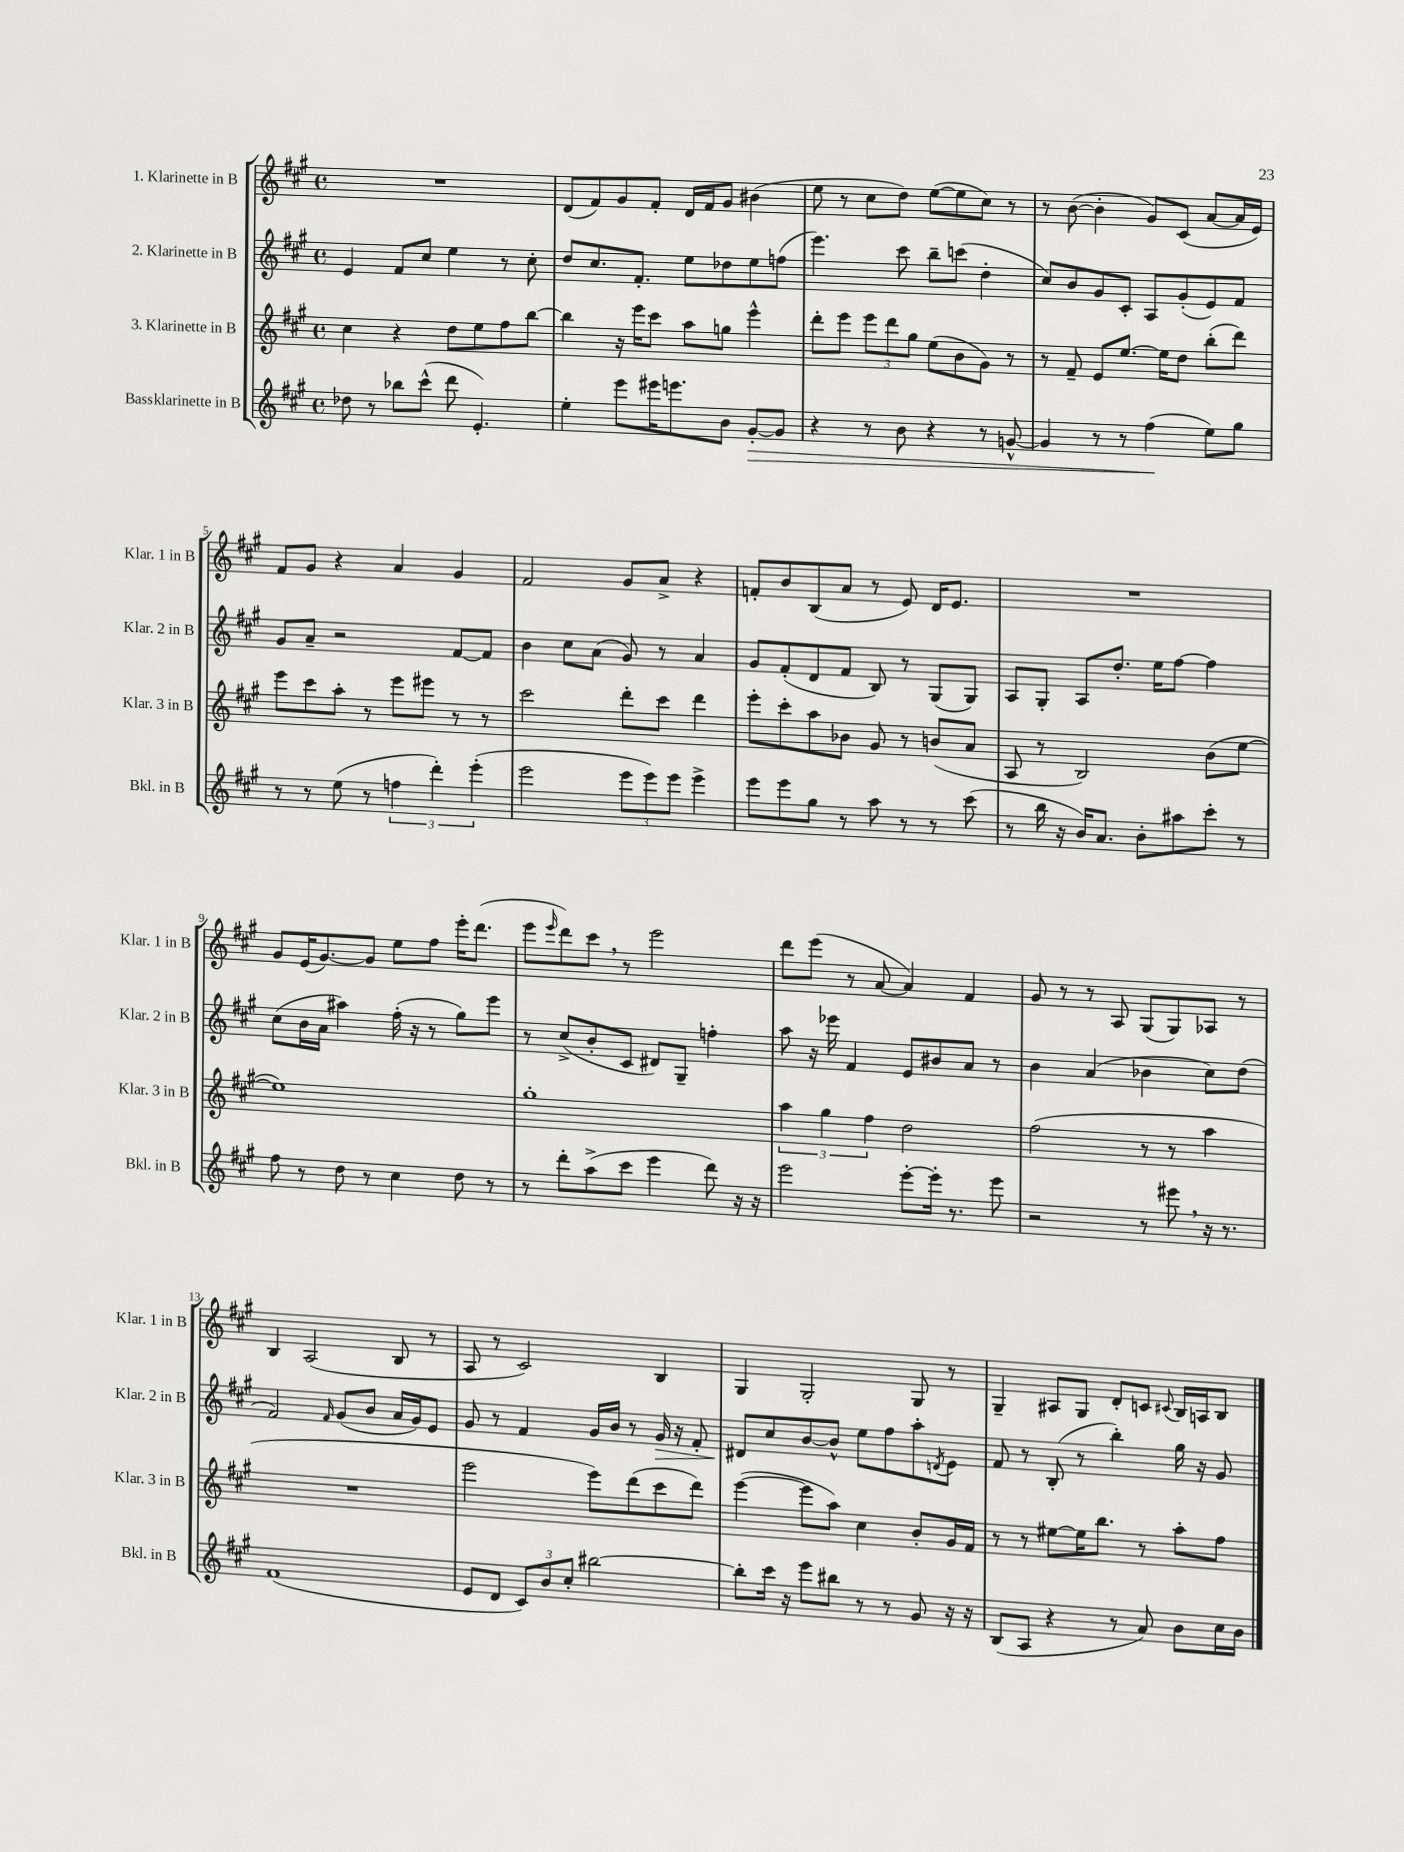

**kern	**dynam	**kern	**kern	**dynam	**kern
*part4	*part4	*part3	*part2	*part2	*part1
*staff4	*staff4	*staff3	*staff2	*staff2	*staff1
*I"Bassklarinette in B	*	*I"3. Klarinette in B	*I"2. Klarinette in B	*	*I"1. Klarinette in B
*I'Bkl. in B	*	*I'Klar. 3 in B	*I'Klar. 2 in B	*	*I'Klar. 1 in B
*clefG2	*	*clefG2	*clefG2	*	*clefG2
*k[f#c#g#]	*	*k[f#c#g#]	*k[f#c#g#]	*	*k[f#c#g#]
*M4/4	*	*M4/4	*M4/4	*	*M4/4
*met(c)	*	*met(c)	*met(c)	*	*met(c)
=1	=1	=1	=1	=1	=1
8dd-X\	.	4cc#\	4e/	.	1r
8r	.	.	.	.	.
8bb-X\L	.	4r	8f#/L	.	.
(8ccc#^^\J	.	.	8cc#/J	.	.
8ddd\	.	8dd\L	4ee\	.	.
4.e'/)	.	8ee\	.	.	.
.	.	8ff#\	8r	.	.
.	.	[8bb\J	8cc#'\	.	.
=2	=2	=2	=2	=2	=2
4ee'\	.	4bb\]	8dd/L	.	(8d/L
.	.	.	8.cc#/	.	8f#/)
8eee\L	.	16r	.	.	8g#/
.	.	16eee\KL	8.f#'/J	.	.
16eee#X\K	.	8ccc#\J	.	.	8f#'/J
8.eeen\	.	.	.	.	.
.	.	8aa\L	8ee\L	.	16d/LL
.	.	.	.	.	16f#/J
8b\J	.	8ggn\J	8dd-X\	.	8g#/J
!	!LO:HP:b	!	!	!	!
[8g#'/L	>	4eee^^\	8ee\	.	(4b#X\
8g#/J]	.	.	(8ffn\J	.	.
=3	=3	=3	=3	=3	=3
4r	.	8ddd'\L	4.eee\)	.	8ee\
.	.	8eee\J	.	.	8r
8r	.	12eee\L	.	.	8cc#\L
.	.	12ddd\	.	.	.
8b\	.	.	8ccc#\	.	8dd\J)
.	.	12gg#\J	.	.	.
4r	.	(8ee\L	8bb~\L	.	([8ee\L
.	.	8b\	(8cccn\J	.	8ee\]
8r	.	8g#\J)	4dd'\	.	8cc#\J)
[8gn^^/	.	8r	.	.	8r
=4	=4	=4	=4	=4	=4
4g/]	.	8r	8cc#/L)	.	8r
.	.	8f#~/	8b/	.	([8b\
8r	.	8e/L	8g#/	.	4b'\]
8r	.	[8.ee/J	8c#'/J	.	.
(4ff#\	.	.	8A/L	.	8g#/L)
.	.	16ee\KL]	.	.	.
.	.	8dd\J	(8g#'/	.	(8c#/J
8ee\L)	]	(8bb'\L	8e/)	.	[8a/L
8gg#\J	.	8ddd\J)	8f#/J	.	16a/L]
.	.	.	.	.	16e/JJ)
!!LO:LB:g=z
=5	=5	=5	=5	=5	=5
8r	.	8eee\L	8g#/L	.	8f#/L
8r	.	8ccc#\	8a~/J	.	8g#/J
(8ee\	.	8aa'\J	2r	.	4r
8r	.	8r	.	.	.
6ffn\	.	8eee\L	.	.	4a/
.	.	8eee#X\J	.	.	.
6ddd'\)	.	.	.	.	.
.	.	8r	[8f#/L	.	4g#/
(6eee'\	.	.	.	.	.
.	.	8r	8f#/J]	.	.
=6	=6	=6	=6	=6	=6
2eee\	.	2ccc#\	4b\	.	2f#/
.	.	.	8cc#\L	.	.
.	.	.	(8a\J	.	.
12eee\L	.	8ddd'\L	8g#/)	.	8g#/L
12eee\)	.	.	.	.	.
.	.	8ccc#\J	8r	.	8a^/J
12eee\J	.	.	.	.	.
4eee^\	.	4ddd\	4a/	.	4r
=7	=7	=7	=7	=7	=7
8eee\L	.	8eee'\L	8g#/L	.	8fn'/L
8eee\	.	8ccc#'\	(8f#'/	.	8b/
8gg#\J	.	8aa\	8d/	.	(8B/
8r	.	8b-X\J	8f#/J	.	8a/J
8aa\	.	8g#/	8B/)	.	8r
8r	.	8r	8r	.	8e/)
8r	.	(8bn/L	(8G#/L	.	16d/KL
.	.	.	.	.	8.e/J
(8ccc#\	.	8a/J	8G#/J)	.	.
=8	=8	=8	=8	=8	=8
8r	.	8A/	8A/L	.	1r
16bb\	.	8r	8G#'/J	.	.
16r	.	.	.	.	.
16b/KL)	.	2B/)	8A/L	.	.
8.a/J	.	.	.	.	.
.	.	.	8.dd'/J	.	.
8b'\L	.	.	.	.	.
.	.	.	16ee\KL	.	.
8aa#X\	.	.	[8ff#\J	.	.
8ccc#'\J	.	(8b\L	4ff#\]	.	.
8r	.	[8ee\J	.	.	.
!!LO:LB:g=z
=9	=9	=9	=9	=9	=9
8ff#\	.	1ee])	(8cc#\L	.	8g#/L
8r	.	.	16b\L	.	(16e/K
.	.	.	16a\JJ	.	[8.g#/)
8dd\	.	.	4aa#X\)	.	.
8r	.	.	.	.	8g#/J]
4cc#\	.	.	(16ff#'\	.	8ee\L
.	.	.	16r	.	.
.	.	.	8r	.	8ff#\J
8dd\	.	.	8gg#\L)	.	16eee'\KL
.	.	.	.	.	(8.ddd\J
8r	.	.	8eee\J	.	.
=10	=10	=10	=10	=10	=10
8r	.	1gg#'	8r	.	8eee\L
.	.	.	.	.	16qqeee/
8ddd'\L	.	.	(8cc#^/L	.	8ddd\)
(8aa^\	.	.	8b'/	.	8ccc#,\J
8ccc#\J	.	.	8c#/J	.	8r
4eee\	.	.	8d#X/L)	.	2eee\
.	.	.	8G#~/J	.	.
8ddd\)	.	.	4ffn'\	.	.
16r	.	.	.	.	.
16r	.	.	.	.	.
=11	=11	=11	=11	=11	=11
2eee\	.	6aa\	8aa\	.	8ddd\L
.	.	.	16r	.	(8eee\J
.	.	6gg#\	.	.	.
.	.	.	16eee-X\	.	.
.	.	.	4f#/	.	8r
.	.	6ff#\	.	.	.
.	.	.	.	.	[8a/
[8eee'\L	.	2dd\	8e/L	.	4a/])
16eee'\Jk]	.	.	8b#X/	.	.
8.r	.	.	.	.	.
.	.	.	8a/J	.	4f#/
8eee\	.	.	8r	.	.
=12	=12	=12	=12	=12	=12
2r	.	(2ff#\	4b\	.	8g#/
.	.	.	.	.	8r
.	.	.	(4a/	.	8r
.	.	.	.	.	8A/
8r	.	8r	4b-X\	.	(8G#/L
8eee#X,\	.	8r	.	.	8G#/)
16r	.	4aa\	8cc#\L)	.	8A-X/J
8.r	.	.	.	.	.
.	.	.	(8dd\J	.	8r
!!LO:LB:g=z
=13	=13	=13	=13	=13	=13
(1f#	.	1r	2f#/)	.	4B/
.	.	.	.	.	(2A/
.	.	.	16qqf#/	.	.
.	.	.	(8g#/L	.	.
.	.	.	8b/J	.	.
.	.	.	16a/LL	.	8B/
.	.	.	16g#/J)	.	.
.	.	.	8e/J	.	8r
=14	=14	=14	=14	=14	=14
8e/L	.	2eee\	8g#/	.	8A/
8d/J	.	.	8r	.	8r
12c#/L)	.	.	4f#/	.	2c#/)
12b/	.	.	.	.	.
12cc#'/J	.	.	.	.	.
[2bb#X\	.	8eee\L)	16g#/LL	.	.
.	.	.	16b/JJ	.	.
.	.	(8ddd\	8r	.	.
!	!	!	!	!LO:HP:b	!
.	.	8ccc#\	16g#/	>	4B/
.	.	.	16r	.	.
.	.	8ddd\J)	8f#'/	.	.
=15	=15	=15	=15	=15	=15
8bb#'\L]	.	([4eee\	8d#X/L	.	4G#/
16ccc#\Jk	.	.	8cc#/	]	.
16r	.	.	.	.	.
8eee\L	.	8eee\L]	[8b/	.	2G#'/
8bb#X\J	.	8aa\J)	8b^^/J]	.	.
8r	.	4cc#\	8ee\L	.	.
8r	.	.	8ff#\	.	.
8g#/	.	8b'/L	8aa'\	.	8G#/
.	.	.	8qdn/	.	.
16r	.	16g#/L	8e\J	.	8r
16r	.	16f#/JJ	.	.	.
=16	=16	=16	=16	=16	=16
(8B/L	.	8r	8f#/	.	4G#~/
8A/J	.	8r	8r	.	.
4r	.	[8ee#X\L	(8B'/	.	8A#X/L
.	.	16ee#\K]	8r	.	8G#/J
.	.	8.bb\J	.	.	.
8r	.	.	4bb'\)	.	8d'/L
8a/)	.	8r	.	.	8cn/J
.	.	.	.	.	8qqc#X/
8b\L	.	8aa'\L	16gg#\	.	16B/LL
.	.	.	16r	.	16An/J
16cc#\L	.	8ff#\J	8g#/	.	8B/J
16b\JJ	.	.	.	.	.
==	==	==	==	==	==
*-	*-	*-	*-	*-	*-
